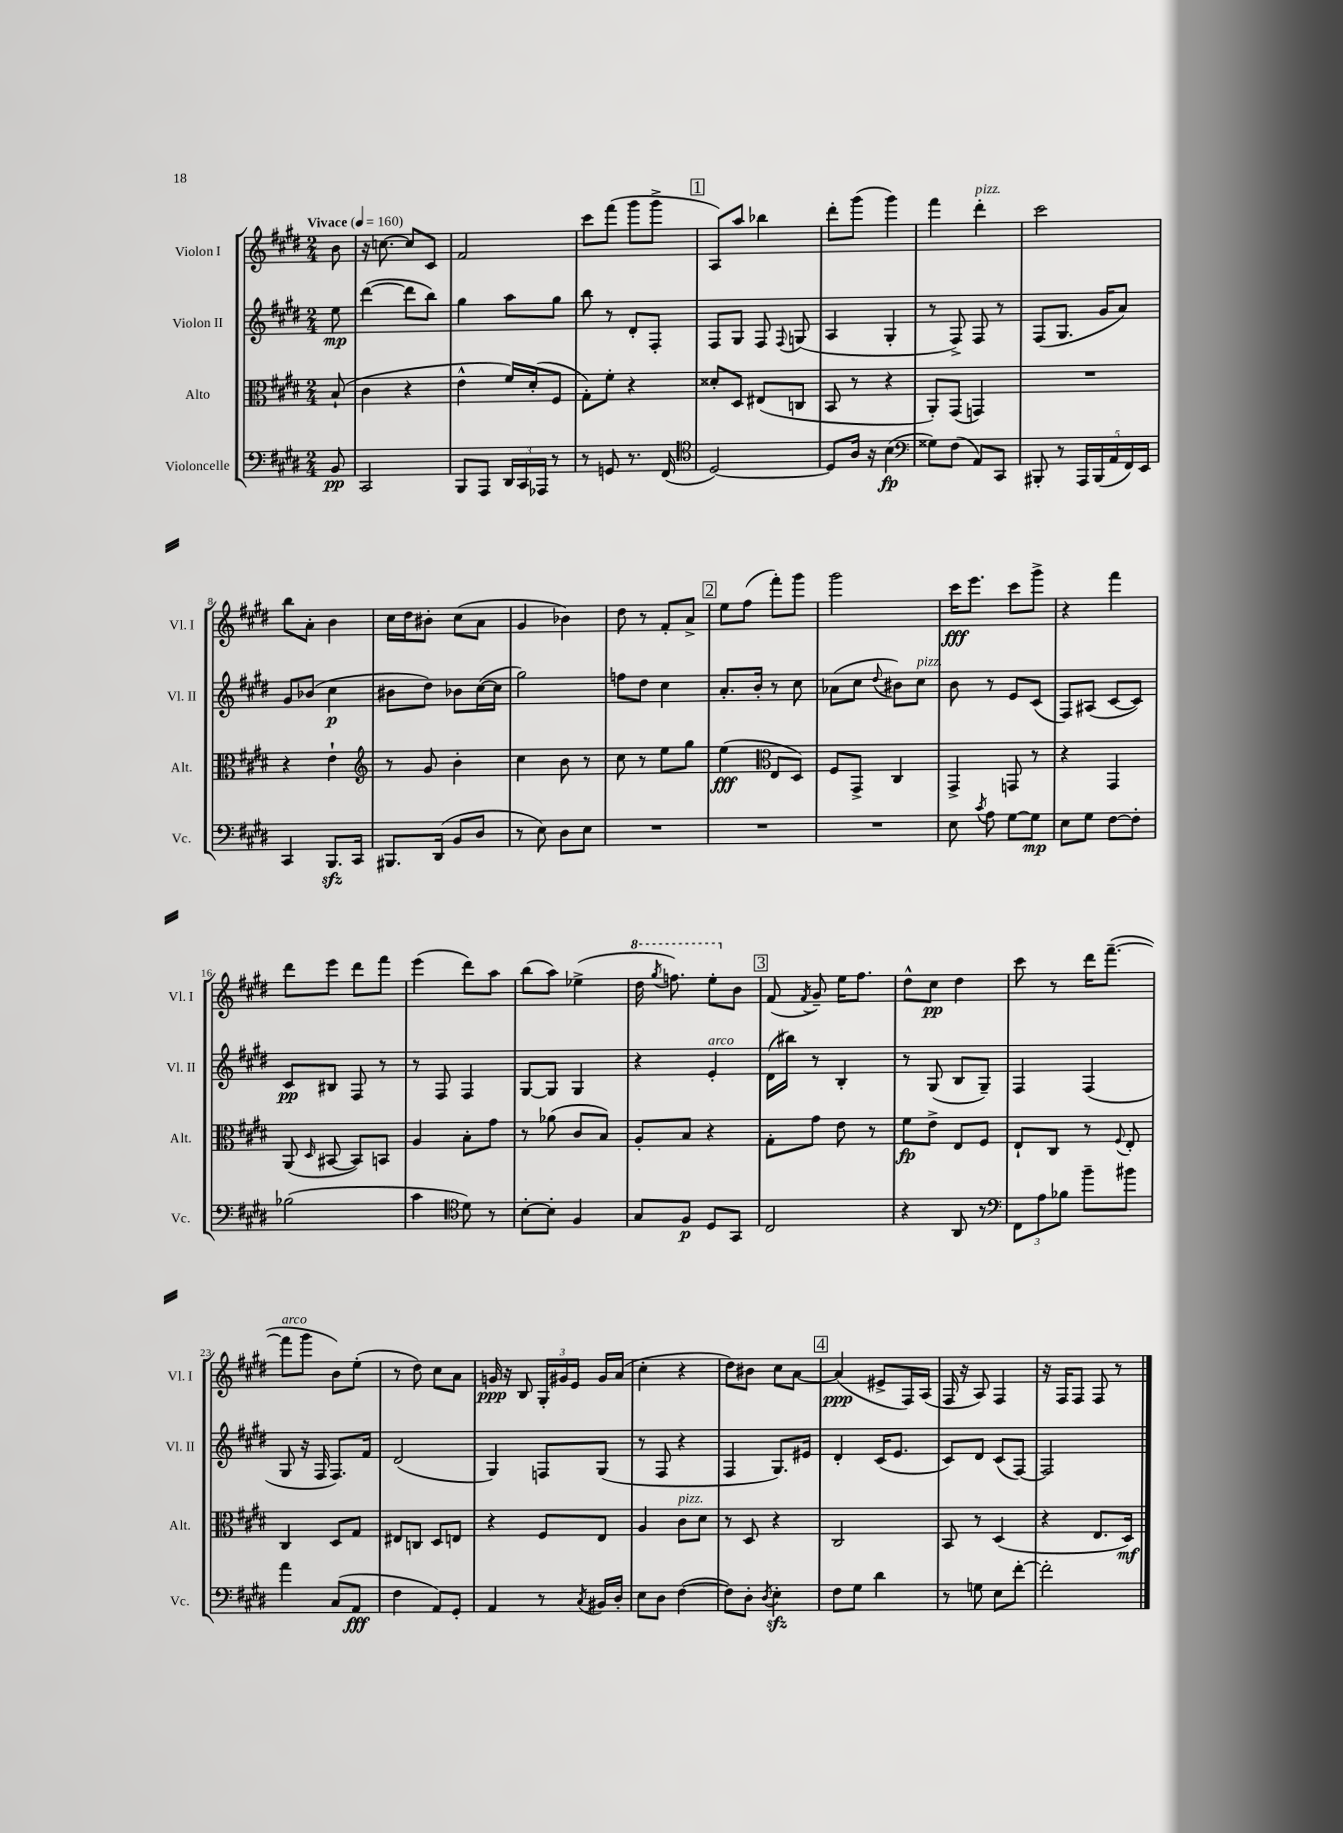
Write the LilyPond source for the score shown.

<<
\new StaffGroup <<
\new Staff = "s0" \with { instrumentName = "Violon I" shortInstrumentName = "Vl. I" } {
    \clef treble \key e \major \numericTimeSignature \time 2/4 \partial 8 \tempo "Vivace" 4 = 160
    \autoBeamOff b'8 |
    r16 c''8.~ c''8[ cis'8] |
    fis'2 |
    cis'''8[ fis'''8]( gis'''8[ gis'''8]-> |
    \mark \markup { \box "1" } a8[) a''8] bes''4 |
    dis'''8[-. gis'''8]( gis'''4) |
    fis'''4 dis'''4-.^\markup { \italic "pizz." } |
    cis'''2 |
    b''8[ a'8]-. b'4 |
    cis''16[ dis''16 bis'8]-. cis''8[( a'8] |
    gis'4 bes'4) |
    dis''8 r8 fis'8[-. a'8]-> |
    \mark \markup { \box "2" } e''8[ fis''8]( fis'''8[-.) gis'''8] |
    gis'''2 |
    cis'''16[\fff e'''8.] cis'''8[ gis'''8]-> |
    r4 fis'''4 |
    dis'''8[ e'''8] dis'''8[ fis'''8] |
    e'''4( dis'''8[) a''8] |
    b''8[( a''8]) ees''4->( |
    \ottava #1 dis'''16 \acciaccatura { gis'''8 } f'''8.) e'''8[-. \ottava #0 b'8] |
    \mark \markup { \box "3" } fis'8( \acciaccatura { fis'8 } gis'8--) e''16[ fis''8.] |
    dis''8[-^ cis''8]\pp dis''4 |
    cis'''8 r8 dis'''16[ fis'''8.]~--( |
    fis'''8[^\markup { \italic "arco" } gis'''8] b'8[) e''8]-.( |
    r8 dis''8) cis''8[ a'8] |
    g'16\ppp r16 b8 \tuplet 3/2 { gis16[-. gis'16 e'16] } gis'16[ a'16]( |
    cis''4-. r4 |
    dis''8[) bis'8] cis''8[ a'8]~ |
    \mark \markup { \box "4" } a'4\ppp( eis'8[-> fis16) a16]( |
    fis16 r16 a8) fis4 |
    r16 fis16[ fis8] fis8 r8 \bar "|." |
}
\new Staff = "s1" \with { instrumentName = "Violon II" shortInstrumentName = "Vl. II" } {
    \clef treble \key e \major \numericTimeSignature \time 2/4 \partial 8
    \autoBeamOff e''8\mp |
    dis'''4~( dis'''8[ b''8]) |
    gis''4 a''8[ gis''8] |
    b''8 r8 dis'8[-. fis8]-. |
    \mark \markup { \box "1" } fis8[ gis8] fis8 \appoggiatura { fis8 } g8( |
    a4 gis4-. |
    r8 fis8->) fis8 r8 |
    fis8[( gis8.] gis'16[ a'8]) |
    gis'8[ bes'8]( cis''4\p |
    bis'8[ dis''8]) bes'8[ cis''16~( cis''16] |
    gis''2) |
    f''8[ dis''8] cis''4 |
    \mark \markup { \box "2" } a'8.[-. b'16]-. r8 cis''8 |
    aes'8[( cis''8] \appoggiatura { dis''8 } bis'8[) cis''8]^\markup { \italic "pizz." } |
    b'8 r8 e'8[ cis'8]( |
    fis8[) ais8]( cis'8[~ cis'8]) |
    cis'8[\pp bis8] fis8 r8 |
    r8 fis8 fis4 |
    gis8[~ gis8] gis4 |
    r4 e'4-.^\markup { \italic "arco" } |
    \mark \markup { \box "3" } dis'16[( bis''16]) r8 b4-. |
    r8 gis8( b8[ gis8]--) |
    fis4 fis4( |
    gis8 r16 fis16 fis8.[) fis'16] |
    dis'2( |
    gis4) f8[ gis8]( |
    r8 fis8 r4 |
    fis4 gis8.[) eis'16] |
    \mark \markup { \box "4" } dis'4-. cis'16[( e'8.] |
    cis'8[) dis'8] cis'8[( fis8]~) |
    fis2 \bar "|." |
}
\new Staff = "s2" \with { instrumentName = "Alto" shortInstrumentName = "Alt." } {
    \clef alto \key e \major \numericTimeSignature \time 2/4 \partial 8
    \autoBeamOff b8-!( |
    cis'4 r4 |
    e'4-^ fis'16[) dis'16-.( fis8] |
    gis8[-.) fis'8]-. r4 |
    \mark \markup { \box "1" } disis'8[-. dis8] eis8[( c8] |
    b,8 r8 r4 |
    a,8[-.) gis,8]( g,4) |
    R2 |
    r4 e'4-! |
    \clef treble r8 gis'8 b'4-. |
    cis''4 b'8 r8 |
    cis''8 r8 e''8[ gis''8] |
    \mark \markup { \box "2" } e''4\fff( \clef alto e8[ dis8]) |
    fis8[ gis,8]-> cis4 |
    gis,4-> g,8 r8 |
    r4 gis,4 |
    a,8( \grace { dis16 } bis,8~ bis,8[) b,8] |
    a4 b8[-. gis'8] |
    r8 aes'8( cis'8[ b8]) |
    a8[-. b8] r4 |
    \mark \markup { \box "3" } gis8[-. gis'8] e'8 r8 |
    fis'8[\fp e'8]-> e8[ fis8] |
    e8[-! cis8] r8 \appoggiatura { fis8 } e8-. |
    cis4 dis8[ gis8] |
    eis8[ c8] dis8[ e8] |
    r4 fis8[ e8] |
    a4 cis'8[^\markup { \italic "pizz." } dis'8] |
    r8 dis8 r4 |
    \mark \markup { \box "4" } cis2 |
    b,8 r8 dis4( |
    r4 e8.[ dis16]\mf) \bar "|." |
}
\new Staff = "s3" \with { instrumentName = "Violoncelle" shortInstrumentName = "Vc." } {
    \clef bass \key e \major \numericTimeSignature \time 2/4 \partial 8
    \autoBeamOff b,8\pp |
    cis,2 |
    b,,8[ a,,8] \tuplet 3/2 { dis,16[ cis,16 aes,,16] } r8 |
    r8 g,8 r8. fis,16( |
    \mark \markup { \box "1" } \clef tenor dis2~) |
    dis8[ a16] r16 b4\fp( |
    \clef bass gisis8[) fis8]( a,8[) cis,8] |
    bis,,8-. r8 \tuplet 5/4 { a,,16[ bis,,16( a,16 fis,16) e,16] } |
    cis,4 b,,8.[\sfz cis,16] |
    bis,,8.[ dis,16]( b,8[ dis8] |
    r8 e8) dis8[ e8] |
    R2 |
    \mark \markup { \box "2" } R2 |
    R2 |
    e8 \acciaccatura { cis'8 } a8 gis8[~ gis8]\mp |
    e8[ gis8] fis8[~ fis8]-. |
    bes2( |
    cis'4 \clef tenor dis'8) r8 |
    b8[~-. b8]-. fis4 |
    gis8[ fis8]\p dis8[ gis,8] |
    \mark \markup { \box "3" } cis2 |
    r4 a,8 r8 |
    \clef bass \tuplet 3/2 { fis,8[ a8 bes8] } b'8[-- bis'8] |
    a'4 cis8[( a,8]\fff |
    fis4 a,8[) gis,8]-. |
    a,4 r8 \acciaccatura { cis8 } bis,16[ dis16]-. |
    e8[ dis8] fis4~( |
    fis8[) dis8]-. \acciaccatura { dis8 } e4-.\sfz |
    \mark \markup { \box "4" } fis8[ gis8] dis'4 |
    r8 g8 e8[ fis'8]~-. |
    fis'2-. \bar "|." |
}
>>
>>
